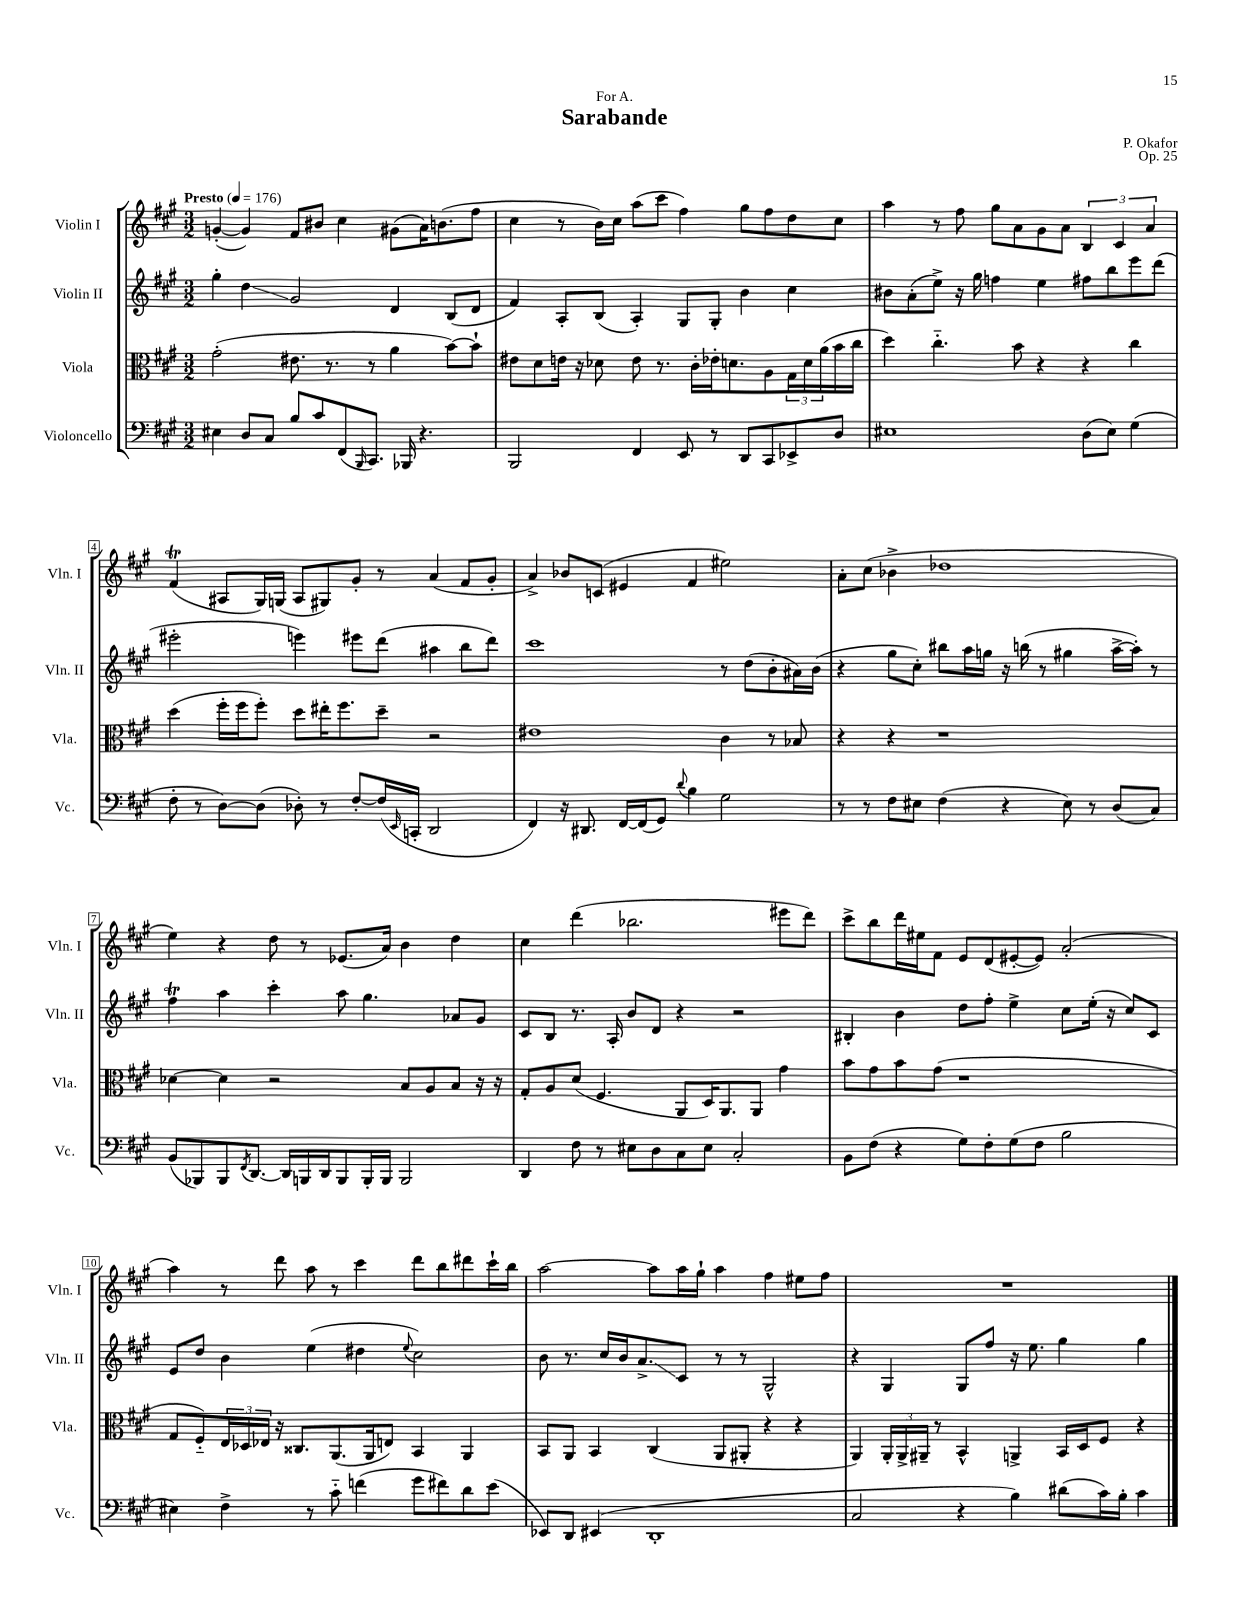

**kern	**kern	**kern	**kern
*staff4	*staff3	*staff2	*staff1
*clefF4	*clefC3	*clefG2	*clefG2
*k[f#c#g#]	*k[f#c#g#]	*k[f#c#g#]	*k[f#c#g#]
*M3/2	*M3/2	*M3/2	*M3/2
*MM176	*MM176	*MM176	*MM176
4E#	(2g#'	4gg#'	([4g'
8D	.	4dd	4g])
8C#	.	.	.
8B	8.e#	2g#	8f#
8c#	.	.	8b#
.	8.r	.	.
(8FF#	.	.	4cc#
16qqBBB	.	.	.
8.CC#)	8r	.	.
.	4a	4d	(8g#
16BBB-	.	.	.
4.r	.	.	16a)
.	.	.	(8.b
.	[8b)	(8B	.
.	8b`]	8d	8ff#
=	=	=	=
2BBB	8e#	4f#)	4cc#
.	8d	.	.
.	16e	8A'	8r
.	16r	.	.
.	8d-	(8B	16b)
.	.	.	16cc#
4FF#	8e	4A')	(8aa
.	8.r	.	8ccc#
8EE	.	8G#	4ff#)
.	16c#'	.	.
8r	16e-'	8G#'	.
.	8.d	.	.
8DD	.	4b	8gg#
8CC#	8A	.	8ff#
8EE-^	24G#	4cc#	8dd
.	24d	.	.
.	(24a	.	.
8D	16b	.	8cc#
.	16cc#	.	.
=	=	=	=
1E#	4dd)	8b#	4aa
.	.	(8a'	.
.	4.cc#'~	8ee^)	8r
.	.	16r	8ff#
.	.	16gg#	.
.	.	4ff	8gg#
.	8b	.	8a
.	4r	4ee	8g#
.	.	.	8a
(8D	4r	8ff#	6B
8E#)	.	8bb	.
.	.	.	6c#
(4G#	4cc#	8eee	.
.	.	.	6a
.	.	(8ddd	.
=	=	=	=
8F#'	(4dd	2eee#'	(4f#
8r	.	.	.
[8D)	16ff#'	.	8A#
.	16ff#	.	.
(8D]	8ff#')	.	16G#)
.	.	.	(16G
8D-')	8dd	4eee)	8A#
8r	16ee#'	.	8G#)
.	8.ff#	.	.
[8F#'	.	8eee#	8g#'
(16F#]	8dd~	(8ddd	8r
16qqEE	.	.	.
16CC'	.	.	.
2DD	2r	4aa#	(4a
.	.	8bb	8f#
.	.	8ddd)	8g#'
=	=	=	=
4FF#)	1e#	1ccc#	4a^)
16r	.	.	8b-
8.DD#	.	.	.
.	.	.	(8c
[16FF#	.	.	4e#
(16FF#]	.	.	.
8GG#)	.	.	.
8qqd	.	.	.
4B	.	.	4f#
2G#	4c#	8r	2ee#)
.	.	(8dd	.
.	8r	8b'	.
.	8B-	16a#)	.
.	.	(16b	.
=	=	=	=
8r	4r	4r	8a'
8r	.	.	(8cc#
8F#	4r	8gg#	4b-^
8E#	.	8cc#')	.
(4F#	1r	8bb#	1dd-
.	.	16aa	.
.	.	16gg	.
4r	.	16r	.
.	.	(16bb	.
.	.	8r	.
8E#)	.	4gg#	.
8r	.	.	.
(8D	.	[16aa^	.
.	.	16aa'])	.
8C#)	.	8r	.
=	=	=	=
(8BB	[4d-	4ff#	4ee)
8BBB-)	.	.	.
8BBB-	4d-]	4aa	4r
8qFF#	.	.	.
[8.DD	.	.	.
.	2r	4ccc#'	8dd
16DD]	.	.	.
16BBB	.	.	8r
16DD	.	.	.
8BBB	.	8aa	(8.e-
16BBB'	.	4.gg#	.
16BBB	.	.	16a)
2BBB	8B	.	4b
.	8A	.	.
.	8B	8a-	4dd
.	16r	8g#	.
.	16r	.	.
=	=	=	=
4DD	8G#'	8c#	4cc#
.	8A	8B	.
8F#	(8d	8.r	(4ddd
8r	4.F#	.	.
.	.	16A'	.
8E#	.	8b	2.bb-
8D	.	8d	.
8C#	8AA	4r	.
8E#	16D)	.	.
.	8.AA	.	.
2C#'	.	2r	.
.	8AA	.	.
.	4g#	.	8eee#
.	.	.	8ddd)
=	=	=	=
8BB	8b	4B#'	8ccc#^
(8F#	8g#	.	8bb
4r	8b	4b	16ddd
.	.	.	16ee#
.	(8g#	.	8f#
8G#)	1r	8dd	8e
8F#'	.	8ff#'	(8d
(8G#	.	4ee^	[8e#'
8F#	.	.	8e#])
2B	.	8cc#	(2a'
.	.	(16ee'	.
.	.	16r	.
.	.	8cc#)	.
.	.	8c#	.
=	=	=	=
4E#)	8G#	8e	4aa)
.	8F#'~)	8dd	.
4F#^	24E	4b	8r
.	24D-	.	.
.	24E-	.	.
.	16r	.	8ddd
.	8.C##	.	.
8r	.	(4ee	8aa
8c#'~	(8.AA	.	8r
(4f	.	4dd#	4ccc#
.	16AA	.	.
.	8E)	.	.
.	.	8qqee	.
8g#	4BB	2cc#)	8ddd
8f#)	.	.	8bb
8d	4AA	.	8ddd#
(8e	.	.	16ccc#`
.	.	.	16bb
=	=	=	=
8EE-)	8BB	8b	[2aa
8DD	8AA	8.r	.
(4EE#	4BB	.	.
.	.	16cc#	.
.	.	16b	.
.	.	8.a^	.
1DD'	(4C#	.	8aa]
.	.	8c#	16aa
.	.	.	16gg#`
.	8AA	8r	4aa
.	8AA#'	8r	.
.	4r	2G#^^	4ff#
.	4r	.	8ee#
.	.	.	8ff#
=	=	=	=
2C#	4AA)	4r	1.r
.	24AA'	4G#	.
.	24AA^	.	.
.	24AA#~	.	.
.	8r	.	.
4r	4BB^^	8G#	.
.	.	8ff#	.
4B)	4AA^	16r	.
.	.	8.ee	.
(8d#	16BB	4gg#	.
.	16D	.	.
16c#)	8F#	.	.
16B'	.	.	.
4c#	4r	4gg#	.
==	==	==	==
*-	*-	*-	*-
